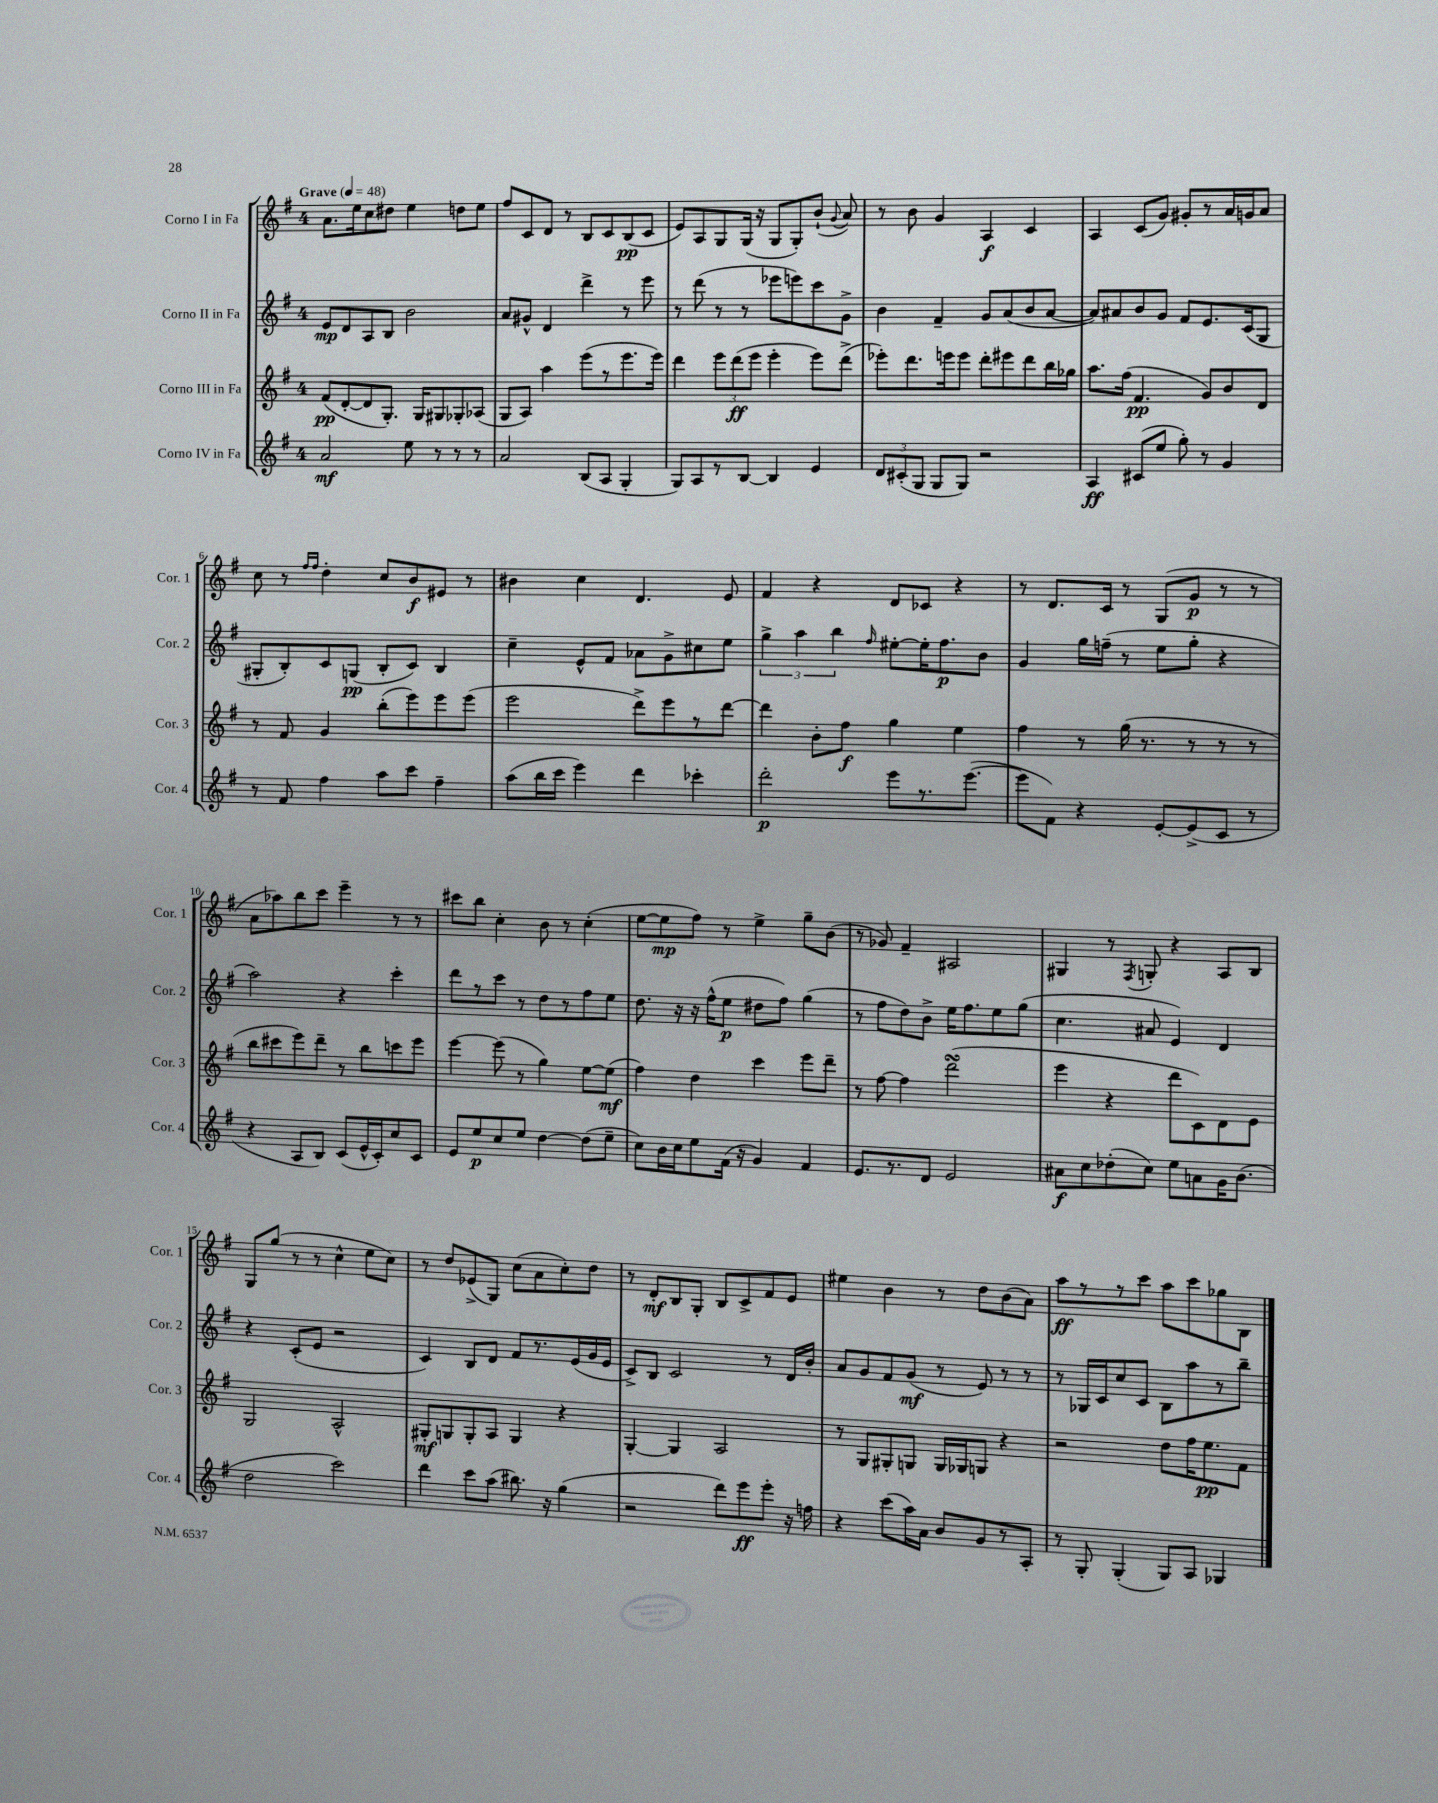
<<
\new StaffGroup <<
\new Staff = "s0" \with { instrumentName = "Corno I in Fa" shortInstrumentName = "Cor. 1" } {
    \clef treble \key g \major \once \override Staff.TimeSignature.style = #'single-digit \time 4/4 \tempo "Grave" 4 = 48
    \autoBeamOff a'8.[ e''16 c''8 dis''8] e''4 d''8[ e''8] |
    fis''8[ c'8 d'8] r8 b8[ c'8 b8\pp( c'8] |
    e'8[) a8 g8 g16]( r16 g8[ g8-.) b'8]-!( \appoggiatura { g'8 } a'8) |
    r8 b'8 g'4 a4\f c'4 |
    a4 c'8[( g'8]) gis'8[-. r8 a'16 g'16 a'8] |
    c''8 r8 \grace { fis''16[ fis''16] } d''4-. c''8[ b'8\f eis'8] r8 |
    bis'4 c''4 d'4. e'8 |
    fis'4 r4 d'8[ ces'8] r4 |
    r8 d'8.[ c'16] r8 g8[( g'8]\p r8 r8 |
    a'8[ aes''8) b''8 c'''8] e'''4-- r8 r8 |
    cis'''8[ b''8] c''4-. b'8 r8 c''4-.( |
    e''8[~ e''8\mp fis''8]) r8 e''4-> g''8[-- b'8]( |
    r8 ges'8) fis'4-- ais2 |
    gis4 r8 \acciaccatura { fis8 } g8-. r4 a8[ b8] |
    g8[ g''8]( r8 r8 c''4-^ e''8[ c''8]) |
    r8 d''8[ ees'8->( g8]) c''8[( a'8 c''8-.) d''8] |
    r8 d'8[-.\mf b8 g8]-. b8[ c'8-> fis'8 e'8] |
    eis''4 b'4 r8 d''8[ b'8( a'8]) |
    a''8[\ff r8 r8 c'''8] a''8[ c'''8 ges''8 b8] \bar "|." |
}
\new Staff = "s1" \with { instrumentName = "Corno II in Fa" shortInstrumentName = "Cor. 2" } {
    \clef treble \key g \major \once \override Staff.TimeSignature.style = #'single-digit \time 4/4
    \autoBeamOff e'8[\mp d'8 a8 b8] b'2 |
    a'8[ gis'8]-^ d'4 d'''4-> r8 e'''8 |
    r8 d'''8( r8 r8 ees'''8[ e'''8) c'''8 g'8]-> |
    b'4 fis'4-- g'8[ a'8( b'8 a'8]~ |
    a'8[) ais'8 b'8 g'8] fis'8[ e'8. c'16( g8] |
    gis8[-. b8-.) c'8 g8]\pp( b8[-. c'8]) b4 |
    c''4-- e'8[-^ fis'8] aes'8[ g'8-> cis''8 e''8] |
    \tuplet 3/2 { g''4-> a''4 b''4 } \grace { fis''16 } eis''8[~-. eis''16-. fis''8.\p b'8] |
    g'4 g''16[ f''16]--( r8 e''8[ g''8]-. r4 |
    a''2) r4 c'''4-. |
    d'''8[ r8 c'''8] r8 d''8[ r8 fis''8 e''8] |
    d''8. r16 r16 fis''16[-^( e''8]\p dis''8[ fis''8]) g''4( |
    r8 fis''8[ d''8) b'8]-> e''16[ fis''8. e''8 g''8]( |
    c''4. ais'8 e'4) d'4 |
    r4 c'8[-.( e'8] r2 |
    c'4) b8[ d'8] fis'8[ r8. e'16( g'16 e'16] |
    c'8[->) b8] c'2 r8 d'16[ b'16]-. |
    a'8[ g'8 fis'8 g'8]\mf( r8 e'8) r8 r8 |
    r8 ges16[ c'16 c''8 c'8] b8[ a''8 r8 b''8]-- \bar "|." |
}
\new Staff = "s2" \with { instrumentName = "Corno III in Fa" shortInstrumentName = "Cor. 3" } {
    \clef treble \key g \major \once \override Staff.TimeSignature.style = #'single-digit \time 4/4
    \autoBeamOff fis'8[\pp( d'8~-. d'8 g8.]-.) g16[ gis8 ges8-. aes8]( |
    g8[ a8]) a''4 e'''8[( r8 e'''8. e'''16]) |
    d'''4 \tuplet 3/2 { e'''8[ d'''8\ff( e'''8] } e'''4-. e'''8[) d'''8]->( |
    ees'''8[-.) d'''8. e'''16 e'''8] d'''8[-. eis'''8 d'''8 b''16 ges''16] |
    a''8.[ fis''16]( fis'4.\pp g'8[) b'8 d'8] |
    r8 fis'8 g'4 b''8[-.( e'''8) e'''8 e'''8]( |
    e'''2 d'''8[->) e'''8 r8 d'''8]~ |
    d'''4 b'8[-. fis''8]\f g''4 e''4 |
    fis''4 r8 g''16( r8. r8 r8 r8 |
    b''8[ cis'''8 e'''8) d'''8]-- r8 b''8[ c'''8 e'''8] |
    e'''4~ e'''8( r8 g''4) e''8[~ e''8]\mf( |
    fis''4) d''4 c'''4 e'''8[ d'''8]-- |
    r8 fis''8~ fis''4 d'''2\turn( |
    e'''4 r4 d'''8[ c'8) d'8 e'8] |
    g2 a2-^ |
    gis8[-.\mf g8 g8-. a8] g4 r4 |
    g4~-. g4 a2 |
    r8 g8[ gis8-. g8] g16[ ges16 g8] r4 |
    r2 d''8[ fis''16 e''8.\pp fis'8] \bar "|." |
}
\new Staff = "s3" \with { instrumentName = "Corno IV in Fa" shortInstrumentName = "Cor. 4" } {
    \clef treble \key g \major \once \override Staff.TimeSignature.style = #'single-digit \time 4/4
    \autoBeamOff a'2\mf e''8 r8 r8 r8 |
    a'2 b8[( a8] g4-. |
    g8[) a8 r8 b8]~ b4 e'4 |
    \tuplet 3/2 { d'8[ cis'8-.( g8] } g8[ g8]) r2 |
    a4\ff cis'8[( e''8] g''8-.) r8 g'4 |
    r8 fis'8 fis''4 a''8[ c'''8] fis''4-- |
    a''8[( b''16 c'''16] e'''4) d'''4 ces'''4-. |
    d'''2-.\p e'''8[ r8. e'''8.]~( |
    e'''8[ fis'8]) r4 e'8[~-. e'8->( c'8] r8 |
    r4 a8[ b8]) c'8[( e'16-^ c'16-.) c''8 c'8] |
    e'8[ e''8\p c''8 e''8] d''4~ d''8[( e''8]-- |
    c''8[) b'16 c''16 e''8 fis'16]( r16 g'4) fis'4 |
    e'8.[ r8. d'8] e'2 |
    ais'8[\f c''8 des''8-.( c''8]) e''8[ a'8 g'16 b'8.]( |
    d''2 c'''2) |
    d'''4 c'''8[ a''8]( bis''8.) r16 g''4( |
    r2 d'''8[) e'''8\ff e'''8]-. r16 f''16 |
    r4 c'''8[( a''16) a'16] b'8[ g'8 r8 a8]-. |
    r8 g8-. g4-.( g8[) a8] ges4 \bar "|." |
}
>>
>>
